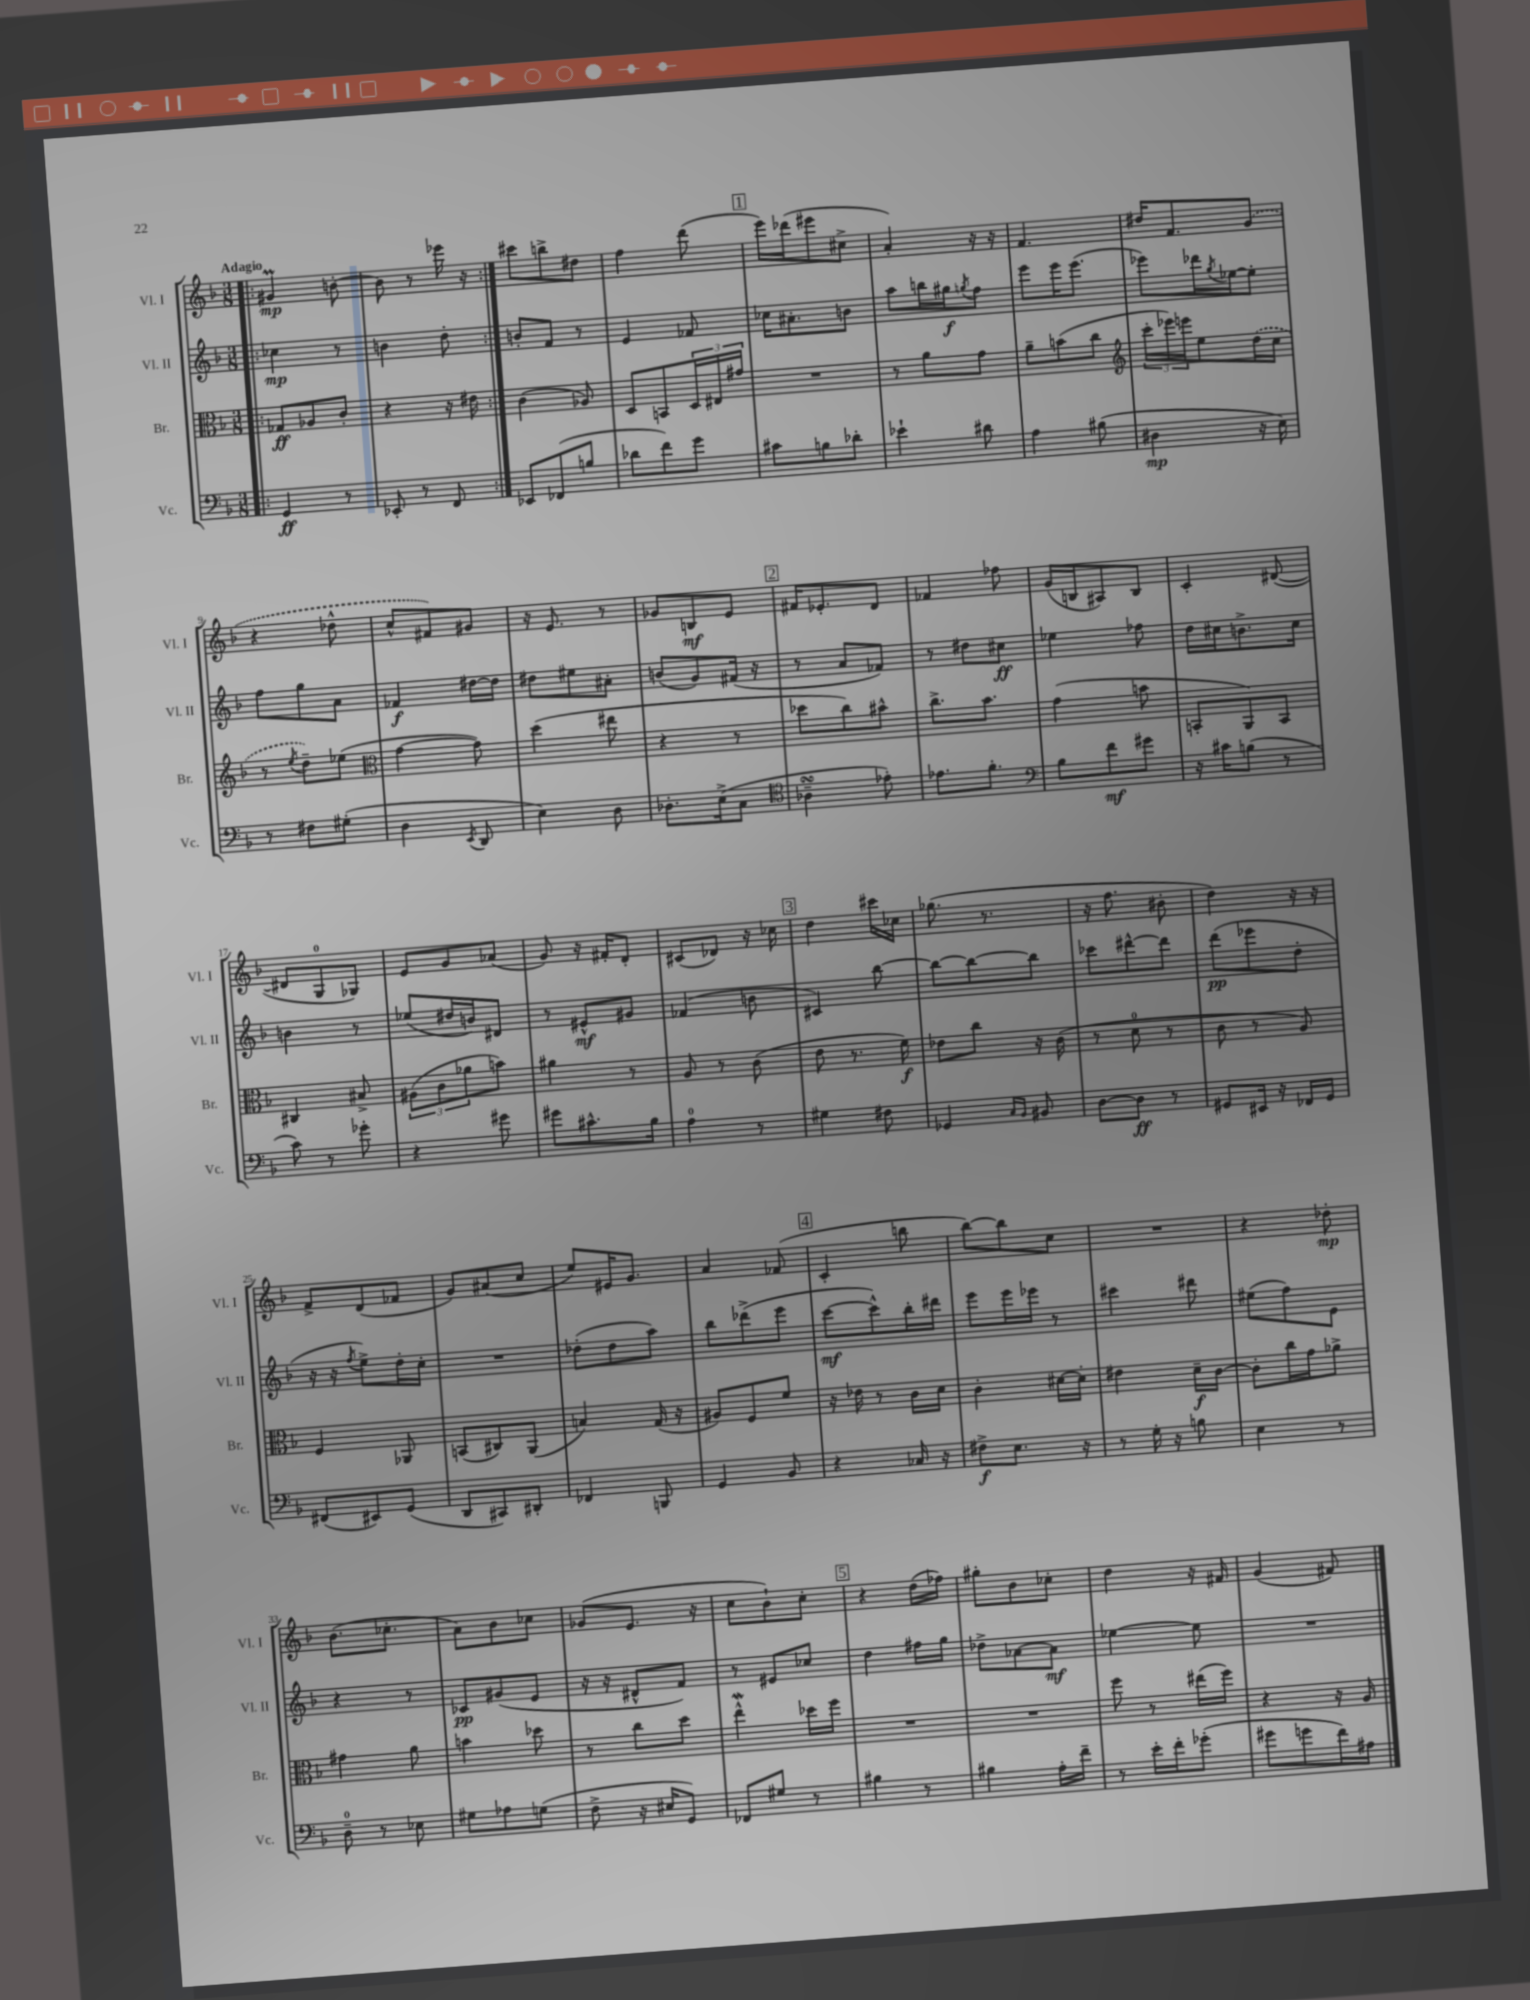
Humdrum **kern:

**kern	**kern	**kern	**kern
*staff4	*staff3	*staff2	*staff1
*clefF4	*clefC3	*clefG2	*clefG2
*k[b-]	*k[b-]	*k[b-]	*k[b-]
*M3/8	*M3/8	*M3/8	*M3/8
=!|:	=!|:	=!|:	=!|:
4GG	8G-	4cc-	4g#
.	8A-	.	.
8r	8c'	8r	[8b'
=	=	=	=
8EE-'	4r	4b	8b]
8r	.	.	8r
8FF	16r	8dd'	16eee-
.	16e#	.	16r
=:|!	=:|!	=:|!	=:|!
8EE-	(4c	8b'	8ccc#
(8FF-	.	8f	8bb^
8B	8A-)	8r	8dd#
=	=	=	=
8d-	8D	4e	4ff
8f)	8BB	.	.
8g	24D	8f-	(8ddd
.	24E#	.	.
.	24g#	.	.
=	=	=	=
8c#	4.r	16cc-	16eee)
.	.	8.a#'	(16ddd-
8B	.	.	8eee#
8d-'	.	8b	8cc#^
=	=	=	=
4e-`	8r	8aa	4a')
.	8a	16bb	.
.	.	16gg#	.
.	.	8qgg	.
8d#	8g	8ff	16r
.	.	.	16r
=	=	=	=
4A	8a~	8eee	4.f
.	(8b	16eee	.
.	.	(8.eee	.
(8B#	8cc	.	.
=	=	=	=
*	*clefG2	*	*
4D#	24ccc'	8eee-)	16dd#
.	24eee-)	.	.
.	.	.	8.f
.	24eee	.	.
.	8ee	16ddd-	.
.	.	8qgg	.
.	.	[16ee-	.
16r	(16dd	8ee-']	(8g
16E)	16cc	.	.
=	=	=	=
8r	8r	8ff	4r
.	8qee	.	.
8F#	8dd~)	8gg	.
(8G#'	(8ee-	8a	8dd-^^
=	=	=	=
*	*clefC3	*	*
4D	[4g	4f-	8cc^^
.	.	.	8f#)
8qEE	.	.	.
8DD	8g])	[16dd#	8g#
.	.	16dd#]	.
=	=	=	=
4E)	(4dd	8dd#	16r
.	.	.	8.e
.	.	8ee#	.
8D	8ee#	8a#'	8r
=	=	=	=
8.D-'	4r	(8b	8g-
.	.	8g)	8B
(16E^	.	.	.
8C	8r	(16f#	8e
.	.	16r	.
=	=	=	=
*clefC4	*	*	*
4A-~	8dd-	8r	16f#
.	.	.	8.e-'
.	8cc)	8a	.
8e-')	8b#^^	8f-)	8d
=	=	=	=
8.e-	8.cc^	8r	4f-
.	.	8dd#	.
8.f'	8.b-	.	.
.	.	8cc#	8ff-
=	=	=	=
*clefF4	*	*	*
8B-	(4g	4ee-	(16g
.	.	.	16B
8f	.	.	8A#)
8g#	8b	8ff-	8B
=	=	=	=
16r	8BB'	16dd	4c'
16c#	.	16cc#	.
(8B	8AA)	8.b^	.
8r	8BB	.	([8d#
.	.	16cc#	.
=	=	=	=
8c)	4C#	4b	8d#]
8r	.	.	8G
8g-'	8B#^	8r	8G-)
=	=	=	=
4r	(12A#	(8ee-	8e
.	12c	.	.
.	.	16dd#	8g
.	12a-	.	.
.	.	16b)	.
8g#	8b)	8d#	(8a-
=	=	=	=
8g#	4a#	8r	8g)
8.c#^^	.	8e#^^	16r
.	.	.	16f#'
.	8r	8g#	8d'
16B-	.	.	.
=	=	=	=
4A	8A	(4f-	(8c#
.	8r	.	8d-)
8r	(8c	8b	16r
.	.	.	16cc-
=	=	=	=
4G#	8e	4c#)	4dd
.	8.r	.	.
8F#	.	[8bb-	16ccc#
.	16f)	.	16cc-
=	=	=	=
4GG-	8e-	8bb-_	(8.gg-
.	8cc	8bb-_	.
.	.	.	8.r
16qqC	.	.	.
16qqBB-	.	.	.
8BB#	16r	8bb-]	.
.	(16c	.	.
=	=	=	=
[8D	8r	8ccc-	16r
.	.	.	8.ff
8D]	8d	[8ddd#^^	.
8r	8r	8ddd#]	8b#'
=	=	=	=
8GG#	8c	(8ddd	4dd)
16EE#	8r	8eee-	.
16r	.	.	.
16FF-	8A)	8dd'	16r
16GG#	.	.	16r
=	=	=	=
(8FF#	4F	16r	8f^
.	.	16r	.
.	.	8qff	.
8EE#)	.	8ee^)	(8d
(8GG	8AA-	16dd'	8f-
.	.	16cc'	.
=	=	=	=
8DD	(8BB	4.r	8g)
8CC#)	8C#)	.	(8a#
8DD#'	(8AA	.	8cc
=	=	=	=
4FF-	4B)	(8dd-'	8ee)
.	.	8dd-	16e#
.	.	.	8.g
8BBB	(16G	8aa)	.
.	16r	.	.
=	=	=	=
4GG	8A#)	8bb-	4a
.	8F	(8ddd-^	.
8BB-	8f	8eee	(8f-
=	=	=	=
4r	16r	[8ccc	4c'
.	16e-	.	.
.	8r	8ccc^^])	.
16C-	16c	16bb-'	8bb
16r	16d	16ddd#	.
=	=	=	=
8F#^	4c'	8eee	[8bb-)
8.E	.	16eee	8bb-]
.	.	16eee-	.
.	[16d#	8r	8cc
16r	16d#']	.	.
=	=	=	=
8r	4e#	4ccc#	4.r
16G'	.	.	.
16r	.	.	.
8B	16d~	8ddd#	.
.	[16c	.	.
=	=	=	=
4E	8c']	(8ee#	4r
.	16cc	8ff)	.
.	16g	.	.
8r	8a-^	8e	8dd-'
=	=	=	=
8D~	4g#	4r	(8.b-
8r	.	.	.
.	.	.	8.cc-'
8E-	8a	8r	.
=	=	=	=
8G#	4b	8c-	8a)
8A-	.	(8g#	8b-
(8G	8dd-	8e	8cc-
=	=	=	=
8F^	8r	16r	(8g-
.	.	16r	.
16r	8cc	8d#^^	8.e
16E#	.	.	.
8GG)	8dd	8f)	.
.	.	.	16r
=	=	=	=
8FF-	4ee^^	8r	8cc
8G#	.	8e#	8b-`)
8r	16dd-	8cc-	8cc'
.	16ff	.	.
=	=	=	=
4B#	4.r	4dd	4r
8r	.	16ff#	(16dd
.	.	16gg	16ff-)
=	=	=	=
4B#	4.r	8dd-^	8gg#'
.	.	[8a-	8b-
16A'	.	8a-]	8cc-'
16f~	.	.	.
=	=	=	=
8r	8ff	[4ee-	4dd
16e'	8r	.	.
16f'	.	.	.
(8g-'	(16ee#	8ee-]	16r
.	16ff)	.	16f#
=	=	=	=
8g#	4r	4.r	(4g
8g	.	.	.
16f)	16r	.	8f#)
16A#	16A	.	.
==	==	==	==
*-	*-	*-	*-
